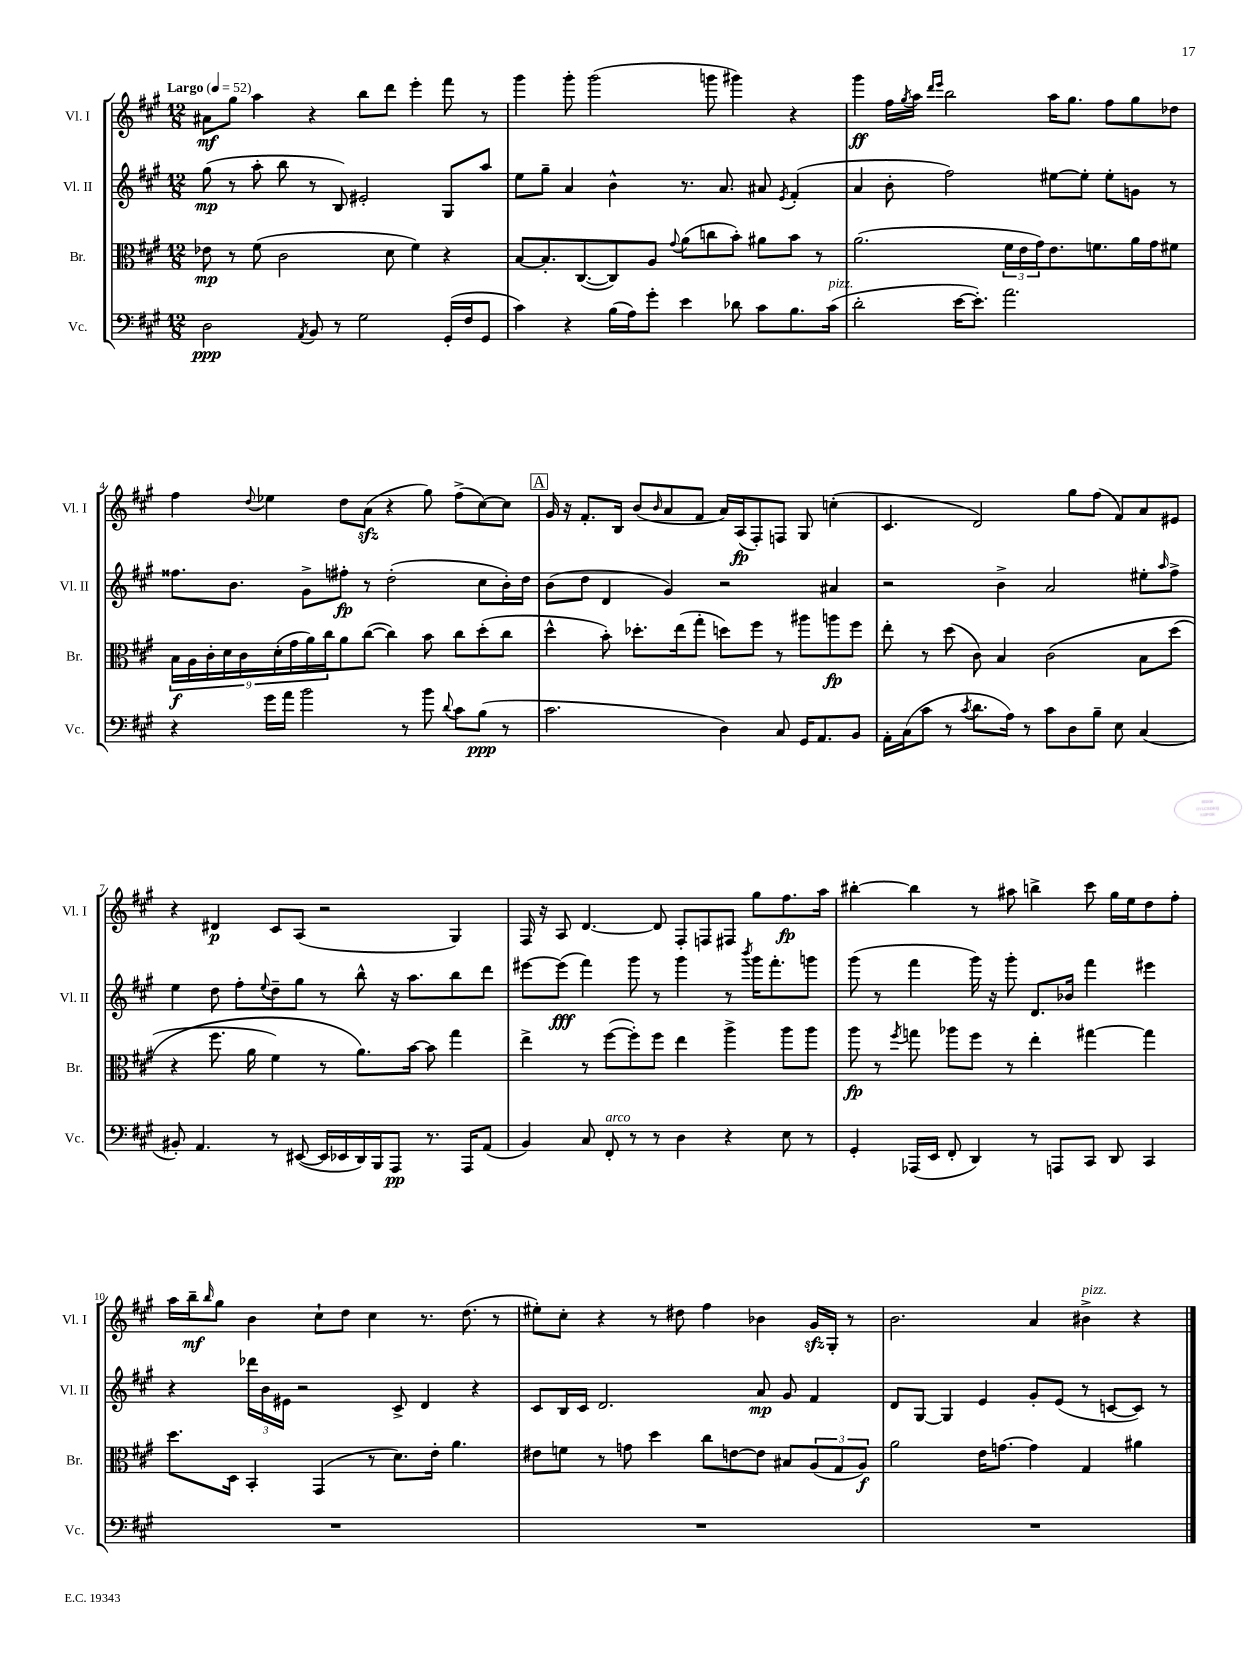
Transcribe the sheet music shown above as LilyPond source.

<<
\new StaffGroup <<
\new Staff = "s0" \with { instrumentName = "Vl. I" shortInstrumentName = "Vl. I" } {
    \clef treble \key a \major \numericTimeSignature \time 12/8 \tempo "Largo" 4 = 52
    ais'8\mf gis''8 a''4 r4 b''8 d'''8 e'''4-. fis'''8 r8 |
    gis'''4 gis'''8-. gis'''2( g'''8 gis'''4) r4 |
    gis'''4\ff fis''16 \acciaccatura { gis''8 } a''16 \grace { d'''16 e'''16 } b''2 a''16 gis''8. fis''8 gis''8 des''8 |
    fis''4 \appoggiatura { d''8 } ees''4 d''8 a'8\sfz( r4 gis''8) fis''8->( cis''8~) cis''8 |
    \mark \markup { \box "A" } gis'16 r16 fis'8.-. b16 b'8( \grace { b'16 } a'8 fis'8 a'16) a16\fp( fis8-.) f8 gis8 c''4-.( |
    cis'4. d'2) gis''8 fis''8( fis'8) a'8 eis'8 |
    r4 dis'4\p cis'8 a8( r2 gis4) |
    fis16 r16 a8 d'4.~ d'8 fis8-. f8 fis8 gis''8 fis''8.\fp a''16 |
    bis''4~-. bis''4 r8 ais''8 b''4-> cis'''8 gis''16 e''16 d''8 fis''8-. |
    a''16 b''16--\mf \grace { b''16 } gis''8 b'4 cis''8-! d''8 cis''4 r8. d''8.( r8 |
    eis''8-.) cis''8-. r4 r8 dis''8 fis''4 bes'4 gis'16\sfz gis16-. r8 |
    b'2. a'4 bis'4->^\markup { \italic "pizz." } r4 \bar "|." |
}
\new Staff = "s1" \with { instrumentName = "Vl. II" shortInstrumentName = "Vl. II" } {
    \clef treble \key a \major \numericTimeSignature \time 12/8
    gis''8\mp( r8 a''8-. b''8 r8 b8) eis'2-. gis8 a''8 |
    e''8 gis''8-- a'4 b'4-^ r8. a'8. ais'8 \acciaccatura { e'8 } fis'4-.( |
    a'4 b'8-. fis''2) eis''8~ eis''8-. eis''8-. g'8 r8 |
    fisis''8. b'8. gis'8-> fis''8-.\fp r8 d''2-.( cis''8 b'16-.) d''16 |
    \mark \markup { \box "A" } b'8( d''8 d'4 gis'4) r2 ais'4 |
    r2 b'4-> a'2 eis''8-. \grace { a''16 } fis''8-> |
    e''4 d''8 fis''8-. \appoggiatura { e''8 } d''8-- gis''8 r8 b''8-^ r16 a''8. b''8 d'''8 |
    eis'''8~ eis'''8\fff( fis'''4) gis'''8 r8 gis'''4 r8 \acciaccatura { b'''8 } gis'''16 fis'''8.-. g'''8 |
    gis'''8( r8 fis'''4 gis'''16) r16 gis'''8-. d'8. bes'16 fis'''4 eis'''4 |
    r4 \tuplet 3/2 { des'''16 b'16 eis'16 } r2 cis'8-> d'4 r4 |
    cis'8 b16 cis'16 d'2. a'8\mp gis'8 fis'4 |
    d'8 gis8~ gis4 e'4 gis'8-. e'8( r8 c'8~ c'8) r8 \bar "|." |
}
\new Staff = "s2" \with { instrumentName = "Br." shortInstrumentName = "Br." } {
    \clef alto \key a \major \numericTimeSignature \time 12/8
    ees'8\mp r8 fis'8( cis'2 d'8 fis'4) r4 |
    b8~ b8.-. cis8.~( cis8) a8 \appoggiatura { gis'8 } a'8( c''8 b'8-.) ais'8 b'8 r8 |
    a'2.( \tuplet 3/2 { fis'16 e'16 gis'16) } e'8. f'8. a'16 gis'16 fis'8 |
    \tuplet 9/8 { b16\f a16 cis'16-. d'16 cis'16 d'16-.( gis'16 a'16) cis''16 } a'8 cis''8~( cis''4) b'8 cis''8 d''8-.( cis''8 |
    \mark \markup { \box "A" } d''4-^ b'8-.) des''8.-. e''16( gis''8-. d''8) fis''8 r8 ais''8 a''8\fp fis''8 |
    e''8-. r8 d''8( cis'8) b4 cis'2\( b8 d''8( |
    r4 fis''8. a'16 fis'4) r8 a'8.\) b'16~ b'8 gis''4 |
    e''4-> r8 fis''8~( fis''8-.) fis''8 e''4 a''4-> a''8 a''8 |
    a''8\fp r8 \acciaccatura { fis''8 } g''8 aes''8 fis''8 r8 e''4-. gis''4~ gis''4 |
    d''8. d16 b,4-. gis,4( r8 d'8.) e'16-. a'4. |
    eis'8 f'8 r8 g'8 d''4 cis''8 e'8~ e'8 bis8 \tuplet 3/2 { a8( gis8 a8\f) } |
    a'2 e'16 g'8.~ g'4 gis4 ais'4 \bar "|." |
}
\new Staff = "s3" \with { instrumentName = "Vc." shortInstrumentName = "Vc." } {
    \clef bass \key a \major \numericTimeSignature \time 12/8
    d2\ppp \acciaccatura { a,8 } b,8 r8 gis2 gis,16-.( fis16 gis,8 |
    cis'4) r4 b16( a16) gis'8-. e'4 des'8 cis'8 b8. cis'16^\markup { \italic "pizz." }( |
    d'2-. e'16~ e'8.-.) a'2. |
    r4 gis'16 a'16 b'2 r8 b'8 \appoggiatura { d'8 } cis'8 b8\ppp( r8 |
    \mark \markup { \box "A" } cis'2. d4) cis8 gis,16 a,8. b,8 |
    a,16-. cis16( cis'8 r8 \acciaccatura { cis'8 } d'8. a16) r8 cis'8 d8 b8-- e8 cis4( |
    bis,8-.) a,4. r8 eis,8~( eis,16 ees,16 d,16) b,,16 a,,8\pp r8. a,,16 a,8( |
    b,4) cis8 fis,8-.^\markup { \italic "arco" } r8 r8 d4 r4 e8 r8 |
    gis,4-. aes,,16( e,16 fis,8-. d,4) r8 a,,8 cis,8 d,8 cis,4 |
    R1. |
    R1. |
    R1. \bar "|." |
}
>>
>>
